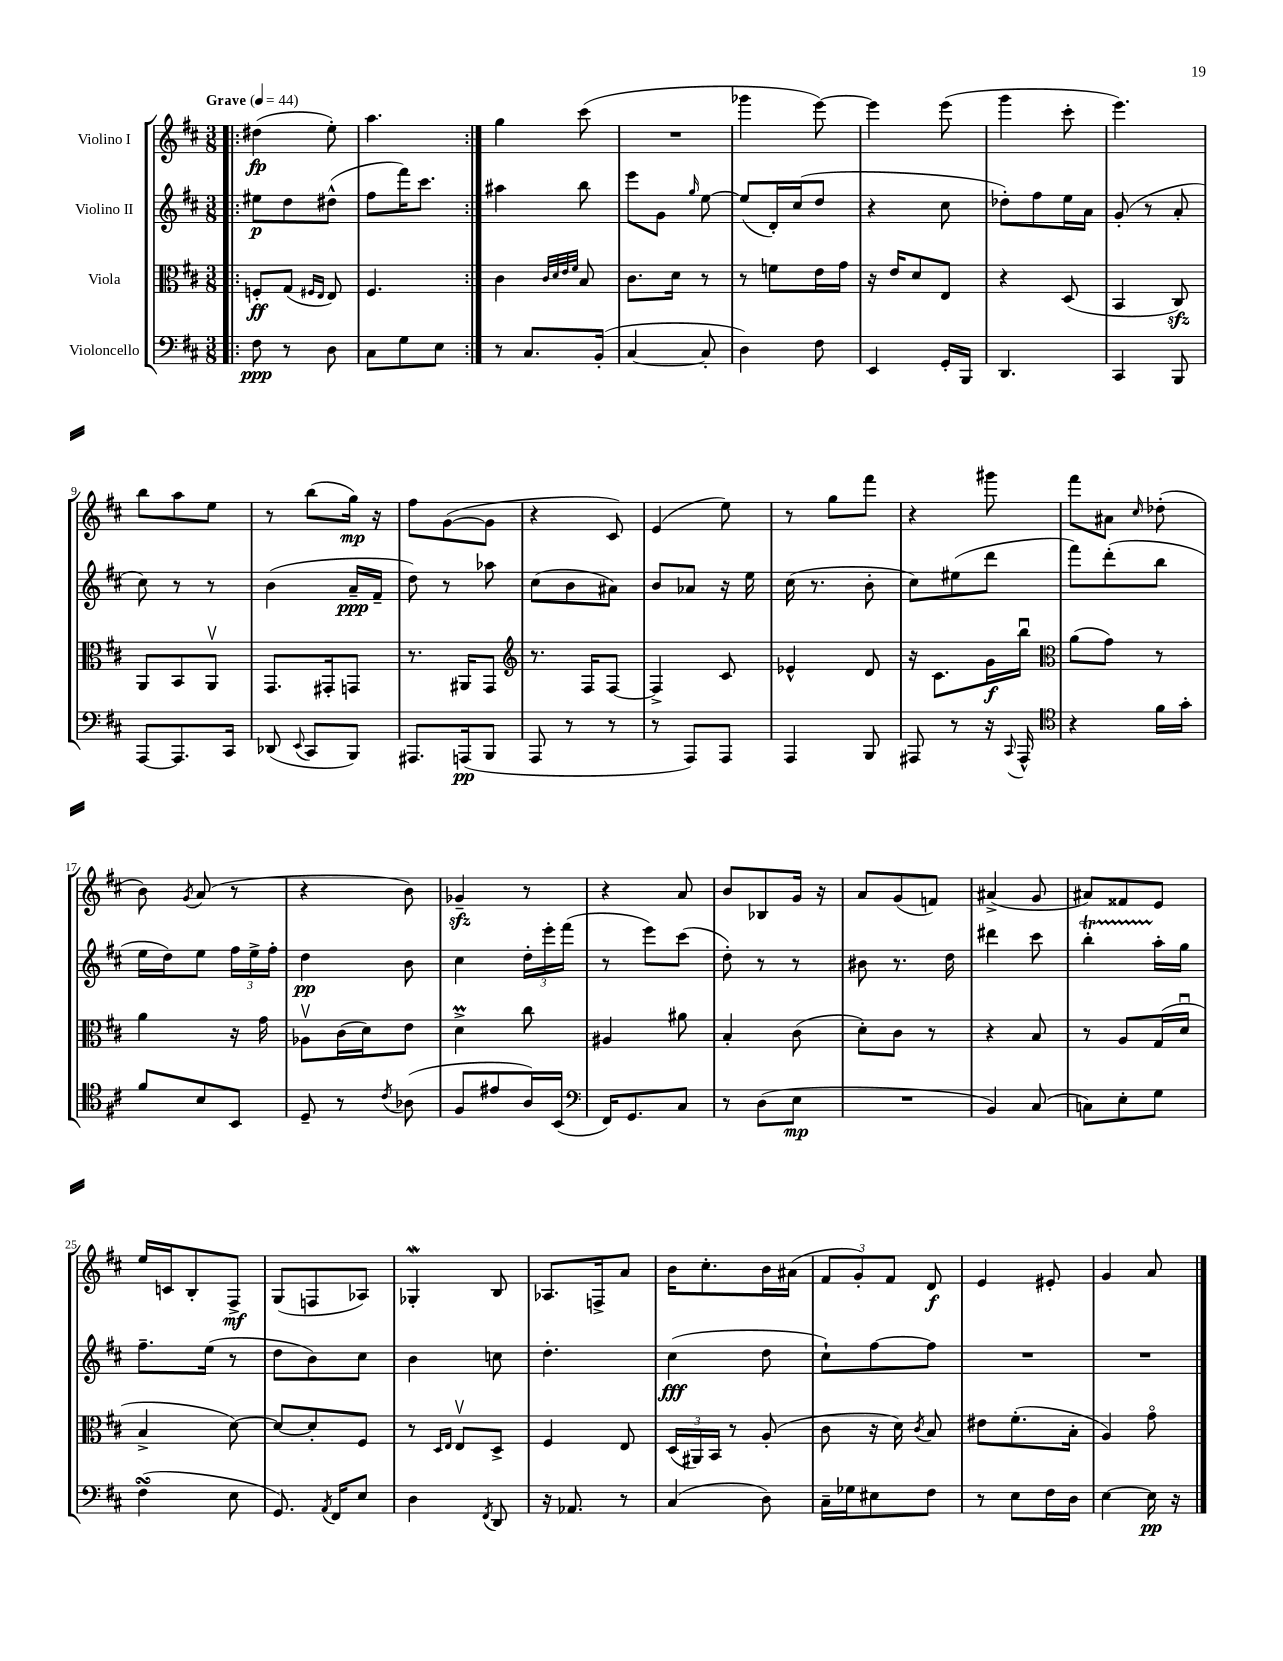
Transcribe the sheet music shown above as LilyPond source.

<<
\new StaffGroup <<
\new Staff = "s0" \with { instrumentName = "Violino I" } {
    \clef treble \key d \major \numericTimeSignature \time 3/8 \tempo "Grave" 4 = 44
    \autoBeamOff \repeat volta 2 { \bar ".|:" dis''4\fp( e''8-.) |
    a''4. | }
    g''4 cis'''8( |
    R4. |
    ges'''4 e'''8~) |
    e'''4 e'''8( |
    g'''4 cis'''8-. |
    e'''4.) |
    b''8[ a''8 e''8] |
    r8 b''8[( g''16]\mp) r16 |
    fis''8[ g'8~( g'8] |
    r4 cis'8) |
    e'4( e''8) |
    r8 g''8[ fis'''8] |
    r4 gis'''8 |
    fis'''8[ ais'8] \grace { cis''16 } des''8-.( |
    b'8) \acciaccatura { g'8 } a'8( r8 |
    r4 b'8) |
    ges'4--\sfz r8 |
    r4 a'8 |
    b'8[ bes8 g'16] r16 |
    a'8[ g'8( f'8]) |
    ais'4->( g'8 |
    ais'8[) fisis'8 e'8] |
    e''16[ c'16 b8-. fis8]->\mf |
    g8[( f8 aes8]) |
    ges4-.\mordent b8 |
    aes8.[ f16-> a'8] |
    b'16[ cis''8.-. b'16 ais'16]( |
    \tuplet 3/2 { fis'8[ g'8-.) fis'8] } d'8\f |
    e'4 eis'8-. |
    g'4 a'8 \bar "|." |
}
\new Staff = "s1" \with { instrumentName = "Violino II" } {
    \clef treble \key d \major \numericTimeSignature \time 3/8
    \autoBeamOff \repeat volta 2 { \bar ".|:" eis''8[\p d''8 dis''8]-^( |
    fis''8[ fis'''16) cis'''8.] | }
    ais''4 b''8 |
    e'''8[ g'8] \grace { g''16 } e''8~ |
    e''8[( d'16-.) cis''16( d''8] |
    r4 cis''8 |
    des''8[-.) fis''8 e''16 a'16] |
    g'8-.( r8 a'8-. |
    cis''8) r8 r8 |
    b'4( a'16[--\ppp fis'16]-- |
    d''8) r8 aes''8 |
    cis''8[( b'8 ais'8]) |
    b'8[ aes'8] r16 e''16 |
    cis''16( r8. b'8-. |
    cis''8[) eis''8( d'''8] |
    fis'''8[) d'''8-.( b''8] |
    e''16[ d''16) e''8] \tuplet 3/2 { fis''16[ e''16-> fis''16]-. } |
    d''4\pp b'8 |
    cis''4 \tuplet 3/2 { d''16[-. e'''16-. fis'''16]( } |
    r8 e'''8[) cis'''8]( |
    d''8-.) r8 r8 |
    bis'8 r8. d''16 |
    dis'''4 cis'''8 |
    b''4-.\startTrillSpan a''16[-.\stopTrillSpan g''16] |
    fis''8.[-- e''16]( r8 |
    d''8[ b'8) cis''8] |
    b'4 c''8 |
    d''4.-. |
    cis''4\fff( d''8 |
    cis''8[-!) fis''8~ fis''8] |
    R4. |
    R4. \bar "|." |
}
\new Staff = "s2" \with { instrumentName = "Viola" } {
    \clef alto \key d \major \numericTimeSignature \time 3/8
    \autoBeamOff \repeat volta 2 { \bar ".|:" f8[-.\ff g8]( \grace { fis16[ e16] } e8) |
    fis4. | }
    cis'4 \grace { cis'32[ d'32 e'32 fis'32] } b8 |
    cis'8.[ d'16] r8 |
    r8 f'8[ e'16 g'16] |
    r16 e'16[ d'8 e8] |
    r4 d8( |
    b,4 cis8\sfz) |
    a,8[ b,8 a,8]\upbow |
    g,8.[ gis,16-. g,8] |
    r8. ais,16[ g,8] |
    \clef treble r8. fis16[ fis8]~ |
    fis4-> cis'8 |
    ees'4-^ d'8 |
    r16 cis'8.[ g'16\f b''16]\downbow |
    \clef alto a'8[( g'8]) r8 |
    a'4 r16 g'16 |
    aes8[\upbow cis'16( d'16) e'8] |
    d'4->\prall cis''8 |
    ais4 ais'8 |
    b4-. cis'8( |
    d'8[-.) cis'8] r8 |
    r4 b8 |
    r8 a8[ g16( d'16]\downbow |
    b4-> d'8~) |
    d'8[~ d'8-. fis8] |
    r8 \grace { d16[ e16] } e8[\upbow d8]-> |
    fis4 e8 |
    \tuplet 3/2 { d16[( ais,16) b,16] } r8 a8-.( |
    cis'8 r16 d'16) \acciaccatura { cis'8 } b8 |
    eis'8[ fis'8.-.( b16]-. |
    a4) g'8\flageolet \bar "|." |
}
\new Staff = "s3" \with { instrumentName = "Violoncello" } {
    \clef bass \key d \major \numericTimeSignature \time 3/8
    \autoBeamOff \repeat volta 2 { \bar ".|:" fis8\ppp r8 d8 |
    cis8[ g8 e8] | }
    r8 cis8.[ b,16]-.( |
    cis4~ cis8-. |
    d4) fis8 |
    e,4 g,16[-. b,,16] |
    d,4. |
    cis,4 b,,8 |
    a,,8[~ a,,8. cis,16] |
    des,8( \appoggiatura { e,8 } cis,8[ b,,8]) |
    ais,,8.[ a,,16\pp( b,,8] |
    a,,8 r8 r8 |
    r8 a,,8[) a,,8] |
    a,,4 b,,8 |
    ais,,8 r8 r16 \appoggiatura { cis,8 } ais,,16-^ |
    \clef tenor r4 fis'16[ g'16]-. |
    fis'8[ b8 b,8] |
    d8-- r8 \acciaccatura { cis'8 } aes8( |
    fis8[ eis'8 a16) b,16]( |
    \clef bass fis,16[) g,8. cis8] |
    r8 d8[( e8]\mp |
    R4. |
    b,4) cis8( |
    c8[) e8-. g8] |
    fis4\turn( e8 |
    g,8.) \acciaccatura { a,8 } fis,16[ e8] |
    d4 \acciaccatura { fis,8 } d,8 |
    r16 aes,8. r8 |
    cis4( d8) |
    cis16[-- ges16 eis8 fis8] |
    r8 e8[ fis16 d16] |
    e4~ e16\pp r16 \bar "|." |
}
>>
>>
